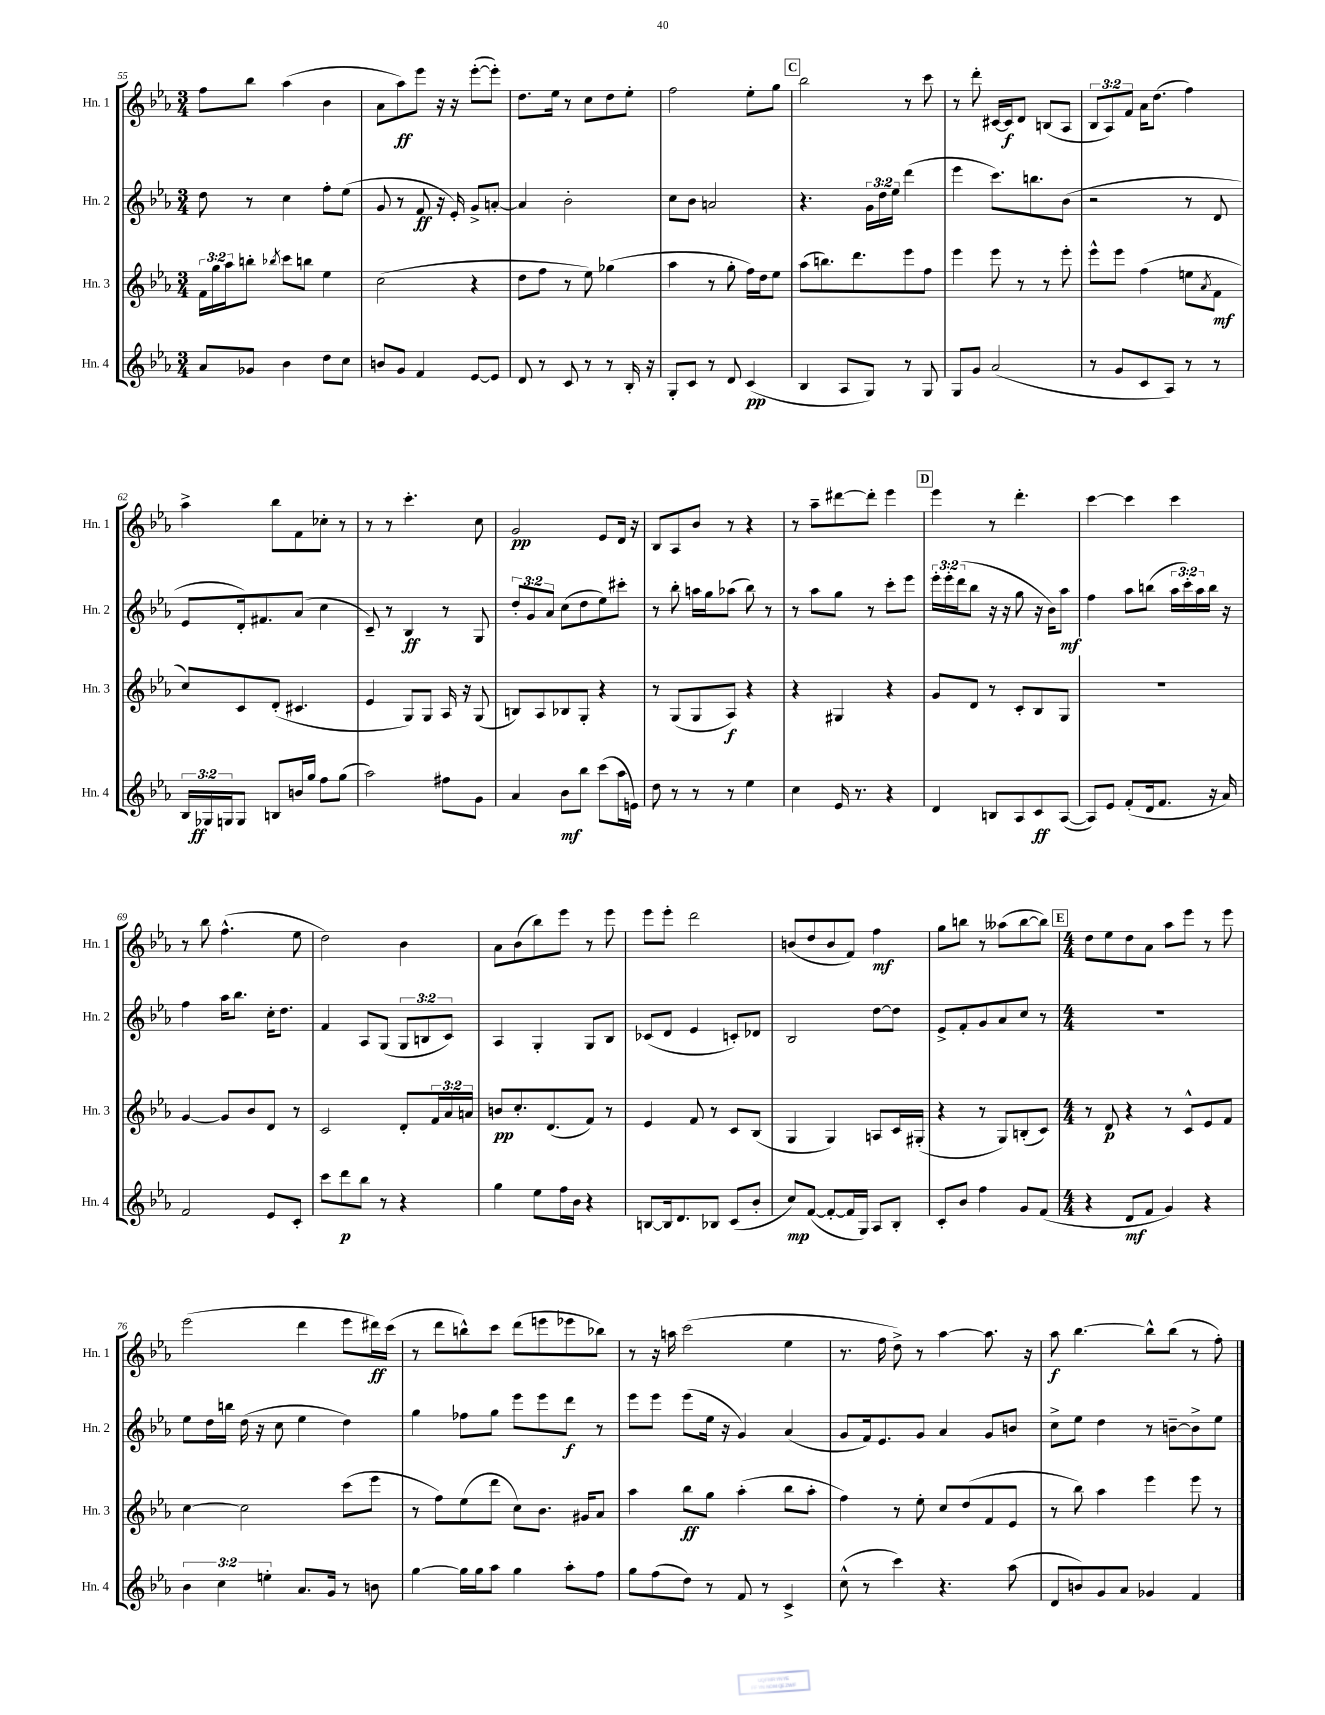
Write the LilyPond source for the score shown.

<<
\new StaffGroup <<
\new Staff = "s0" \with { instrumentName = "Hn. 1" shortInstrumentName = "Hn. 1" } {
    \clef treble \key ees \major \numericTimeSignature \time 3/4 \override Staff.TupletNumber.text = #tuplet-number::calc-fraction-text
    f''8 bes''8 aes''4( bes'4 |
    aes'8 aes''8\ff) ees'''8 r16 r16 ees'''8~-.( ees'''8-.) |
    d''8. ees''16 r8 c''8 d''8 ees''8-. |
    f''2 ees''8-. g''8 |
    \mark \markup { \box "C" } bes''2 r8 c'''8 |
    r8 d'''8-. cis'16~ cis'16\f d'8 b8( aes8 |
    \tuplet 3/2 { bes8 aes8) f'8 } aes'16 d''8.( f''4) |
    aes''4-> bes''8 f'8 ces''8-. r8 |
    r8 r8 c'''4.-. c''8 |
    g'2\pp ees'8 d'16 r16 |
    bes8 aes8 bes'8 r8 r4 |
    r8 aes''8-- dis'''8~ dis'''8-. ees'''4 |
    \mark \markup { \box "D" } ees'''4 r8 d'''4.-. |
    c'''4~ c'''4 c'''4 |
    r8 bes''8 f''4.-^( ees''8 |
    d''2) bes'4 |
    aes'8 bes'8( bes''8) ees'''8 r8 ees'''8 |
    ees'''8 ees'''8-. d'''2 |
    b'8( d''8 b'8 f'8) f''4\mf |
    g''8 b''8 r8 aeses''8( b''8~ b''8) |
    \mark \markup { \box "E" } \numericTimeSignature \time 4/4 d''8 ees''8 d''8 aes'8 aes''8 ees'''8 r8 ees'''8 |
    ees'''2( d'''4 ees'''8 dis'''16\ff) c'''16( |
    r8 d'''8 b''8-^) c'''8 d'''8( e'''8 ees'''8 bes''8) |
    r8 r16 a''16 c'''2( ees''4 |
    r8. f''16 d''8->) r8 aes''4~ aes''8. r16 |
    aes''8\f bes''4.~ bes''8-^ bes''8( r8 f''8-.) \bar "|." |
}
\new Staff = "s1" \with { instrumentName = "Hn. 2" shortInstrumentName = "Hn. 2" } {
    \clef treble \key ees \major \numericTimeSignature \time 3/4 \override Staff.TupletNumber.text = #tuplet-number::calc-fraction-text
    d''8 r8 c''4 f''8-. ees''8( |
    g'8 r8 f'8\ff r16 ees'16-.) g'8-> a'8~-. |
    a'4 bes'2-. |
    c''8 bes'8 a'2 |
    \mark \markup { \box "C" } r4. \tuplet 3/2 { g'16 d''16 ees''16 } d'''4( |
    ees'''4 c'''8.) b''8. bes'8( |
    r2 r8 d'8 |
    ees'8 d'16-.) fis'8. aes'8( c''4 |
    c'8--) r8 bes4\ff r8 g8 |
    \tuplet 3/2 { d''8-. g'8 aes'8 } c''8( d''8 ees''8) cis'''8-. |
    r8 bes''8-. a''16 g''16 aes''8( bes''8) r8 |
    r8 aes''8 g''8 r8 c'''8-. ees'''8 |
    \mark \markup { \box "D" } \tuplet 3/2 { ees'''16-. ees'''16-. d'''16( } bes''8 r16 r16 g''8 r16 bes'16) aes''8\mf |
    f''4 aes''8 b''8( \tuplet 3/2 { aes''16 c'''16-.) aes''16 } b''16 r16 |
    f''4 aes''16 bes''8. c''16-. d''8. |
    f'4 aes8 g8( \tuplet 3/2 { g8 b8 c'8) } |
    aes4 g4-. g8 bes8 |
    ces'8( d'8 ees'4 c'8-.) des'8 |
    bes2 d''8~ d''8 |
    ees'8-> f'8-. g'8 aes'8 c''8 r8 |
    \mark \markup { \box "E" } \numericTimeSignature \time 4/4 R1 |
    ees''8 d''16 b''16 d''16( r16 c''8 ees''4 d''4) |
    g''4 fes''8 g''8 ees'''8 ees'''8 d'''8\f r8 |
    ees'''8 ees'''8 ees'''8( ees''16 r16 g'4) aes'4( |
    g'8 f'16) ees'8. g'8 aes'4 g'8 b'8 |
    c''8-> ees''8 d''4 r8 b'8~-- b'8-> ees''8 \bar "|." |
}
\new Staff = "s2" \with { instrumentName = "Hn. 3" shortInstrumentName = "Hn. 3" } {
    \clef treble \key ees \major \numericTimeSignature \time 3/4 \override Staff.TupletNumber.text = #tuplet-number::calc-fraction-text
    \tuplet 3/2 { f'16 g''16 aes''16 } b''8-. \acciaccatura { bes''8 } c'''8 b''8 ees''4 |
    c''2( r4 |
    d''8 f''8 r8 ees''8) ges''4( |
    aes''4 r8 g''8-. f''16) d''16 ees''8 |
    \mark \markup { \box "C" } aes''8( b''8.) d'''8. ees'''8 f''8 |
    ees'''4 ees'''8 r8 r8 ees'''8-. |
    ees'''8-^ ees'''8 f''4( e''8 \acciaccatura { aes'8 } f'8\mf |
    c''8) c'8 d'8-.( cis'4. |
    ees'4 g8) g8 aes16 r16 g8( |
    b8) aes8 bes8 g8-. r4 |
    r8 g8( g8 aes8\f) r4 |
    r4 gis4 r4 |
    \mark \markup { \box "D" } g'8 d'8 r8 c'8-. bes8 g8 |
    R2. |
    g'4~ g'8 bes'8 d'8 r8 |
    c'2 d'8-. \tuplet 3/2 { f'16 aes'16 a'16 } |
    b'8\pp c''8.-. d'8.( f'8) r8 |
    ees'4 f'8 r8 c'8 bes8( |
    g4 g4) a8 c'16 gis16-.( |
    r4 r8 g8) b8-.( c'8) |
    \mark \markup { \box "E" } \numericTimeSignature \time 4/4 r8 d'8\p r4 r8 c'8-^ ees'8 f'8 |
    c''4~ c''2 c'''8( ees'''8 |
    r8 f''8) ees''8( d'''8 c''8) bes'8. gis'16 aes'8 |
    aes''4 bes''8\ff g''8 aes''4-.( bes''8 aes''8-. |
    f''4) r8 ees''8-. c''8 d''8( f'8 ees'8 |
    r8 bes''8) aes''4 ees'''4 ees'''8 r8 \bar "|." |
}
\new Staff = "s3" \with { instrumentName = "Hn. 4" shortInstrumentName = "Hn. 4" } {
    \clef treble \key ees \major \numericTimeSignature \time 3/4 \override Staff.TupletNumber.text = #tuplet-number::calc-fraction-text
    aes'8 ges'8 bes'4 d''8 c''8 |
    b'8 g'8 f'4 ees'8~ ees'8 |
    d'8 r8 c'8 r8 r8 bes16-. r16 |
    g8-. c'8 r8 d'8 c'4\pp( |
    \mark \markup { \box "C" } bes4 aes8 g8) r8 g8 |
    g8 g'8 aes'2( |
    r8 g'8 c'8 aes8) r8 r8 |
    \tuplet 3/2 { bes16 ges16\ff g16 } g8 b8 b'16 g''16 f''8 g''8( |
    aes''2) fis''8 g'8 |
    aes'4 bes'8\mf bes''8 c'''8( aes''16 e'16) |
    d''8 r8 r8 r8 ees''4 |
    c''4 ees'16 r8. r4 |
    \mark \markup { \box "D" } d'4 b8 aes8 c'8\ff aes8~( |
    aes8) ees'8 f'8-.( d'16 f'8. r16 aes'16) |
    f'2 ees'8 c'8-. |
    c'''8 d'''8\p bes''8 r8 r4 |
    g''4 ees''8 f''16 bes'16 r4 |
    b8~ b16 d'8. bes8 c'8( bes'8-. |
    c''8\mp) f'8~( f'8~-. f'16 g16) aes8 bes8-. |
    c'8-. bes'8 f''4 g'8 f'8( |
    \mark \markup { \box "E" } \numericTimeSignature \time 4/4 r4 d'8\mf f'8 g'4) r4 |
    \tuplet 3/2 { bes'4 c''4 e''4-. } aes'8. g'16 r8 b'8 |
    g''4~ g''16 g''16 aes''8 g''4 aes''8-. f''8 |
    g''8 f''8( d''8) r8 f'8 r8 c'4-> |
    c''8-^( r8 c'''4) r4. aes''8( |
    d'8 b'8) g'8 aes'8 ges'4 f'4 \bar "|." |
}
>>
>>
\layout { \context { \Score currentBarNumber = #55 } }
